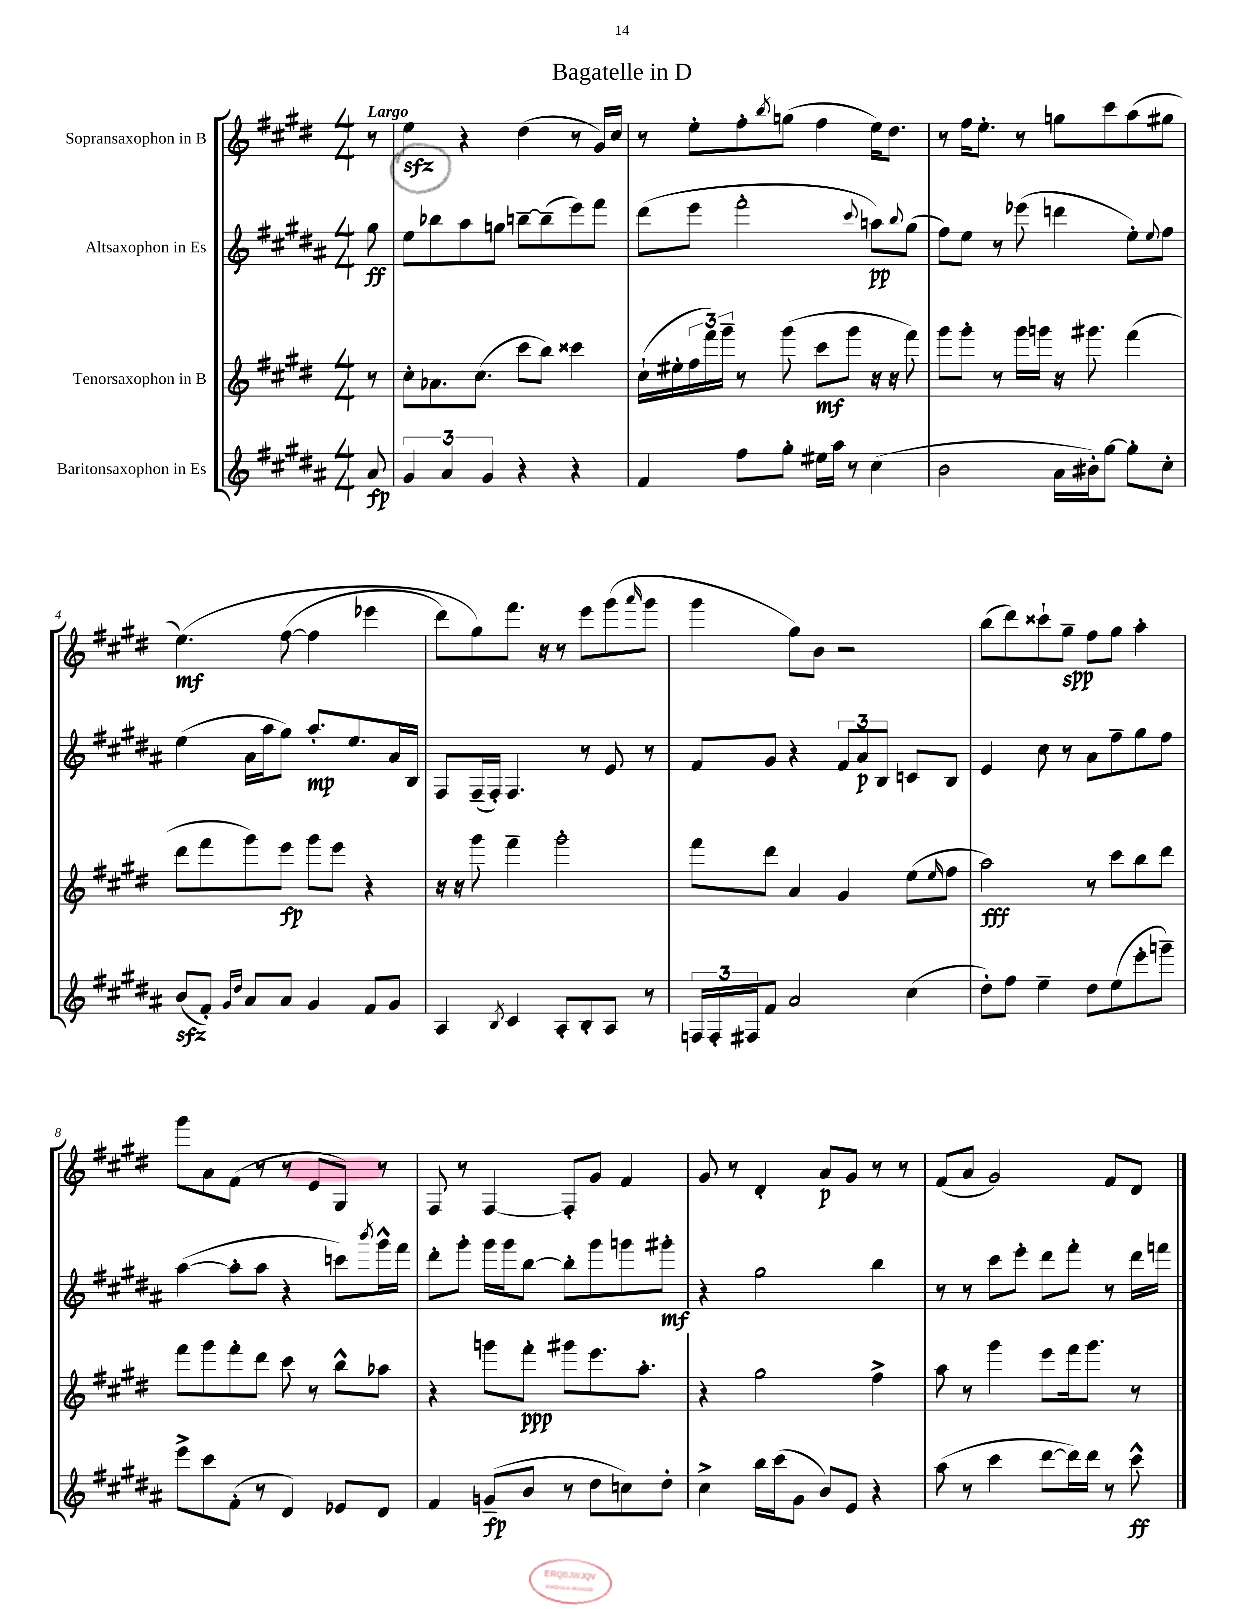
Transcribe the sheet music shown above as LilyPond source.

\header { title = "Bagatelle in D" }
<<
\new StaffGroup <<
\new Staff = "s0" \with { instrumentName = "Sopransaxophon in B" } {
    \clef treble \key e \major \numericTimeSignature \time 4/4 \partial 8 \tempo "Largo"
    r8 |
    e''4\sfz r4 dis''4( r8 gis'16) cis''16 |
    r8 e''8-. fis''8-. \acciaccatura { b''8 } g''8( fis''4 e''16) dis''8. |
    r8 fis''16 e''8.-. r8 g''8 cis'''8 a''8( gis''8 |
    e''4.\mf)\( fis''8~( fis''4 ees'''4 |
    dis'''8) gis''8\) fis'''8. r16 r8 e'''8 gis'''8( \grace { a'''16 } gis'''8 |
    gis'''4 gis''8) b'8 r2 |
    b''8( dis'''8) cisis'''8-! gis''8--\spp fis''8 gis''8 a''4-. |
    gis'''8 a'8 fis'8( r8 r8 e'8 gis8) r8 |
    fis8 r8 fis4~ fis8-. gis'8 fis'4 |
    gis'8 r8 dis'4-. a'8\p gis'8 r8 r8 |
    fis'8( a'8 gis'2) fis'8 dis'8 \bar "|." |
}
\new Staff = "s1" \with { instrumentName = "Altsaxophon in Es" } {
    \clef treble \key b \major \numericTimeSignature \time 4/4 \partial 8
    gis''8\ff |
    e''8 bes''8 ais''8 g''8 b''8~-- b''8--( e'''8) fis'''8 |
    dis'''8( e'''8 fis'''2-. \appoggiatura { cis'''8 } a''8\pp) \appoggiatura { b''8 } gis''8( |
    fis''8) e''8 r8 ees'''8( d'''4 e''8-.) \appoggiatura { e''8 } fis''8 |
    e''4( ais'16 ais''16 gis''8) ais''8.-.\mp e''8. ais'16 b16 |
    fis8 fis16--( fis16-.) fis4. r8 e'8 r8 |
    fis'8 gis'8 r4 \tuplet 3/2 { fis'8 ais'8\p b8 } c'8 b8 |
    e'4 cis''8 r8 ais'8 fis''8-- gis''8 fis''8 |
    ais''4~( ais''8-. ais''8 r4 c'''8) \acciaccatura { b'''8 } gis'''16-^ fis'''16 |
    dis'''8-. gis'''8-. gis'''16 gis'''16 b''8~ b''8-. gis'''8 g'''8 gis'''8-.\mf |
    r4 gis''2 b''4 |
    r8 r8 cis'''8 e'''8-. dis'''8 fis'''8-. r8 dis'''16 f'''16 \bar "|." |
}
\new Staff = "s2" \with { instrumentName = "Tenorsaxophon in B" } {
    \clef treble \key e \major \numericTimeSignature \time 4/4 \partial 8
    r8 |
    cis''8-. aes'8. cis''8.( cis'''8 b''8) cisis'''4 |
    cis''16-!( eis''16-. \tuplet 3/2 { fis''16 fis'''16) gis'''16-- } r8 gis'''8( cis'''8\mf gis'''8 r16 r16 fis'''8) |
    gis'''8 gis'''8-. r8 gis'''16 g'''16 r16 gis'''8. fis'''4( |
    dis'''8 fis'''8 gis'''8) e'''8\fp gis'''8 e'''8 r4 |
    r16 r16 gis'''8 fis'''4-- gis'''2-. |
    fis'''8 dis'''8 a'4 gis'4 e''8( \grace { e''16 } fis''8 |
    a''2\fff) r8 cis'''8 b''8 dis'''8 |
    fis'''8 gis'''8 fis'''8-. dis'''8 cis'''8 r8 b''8-^ aes''8 |
    r4 g'''8 fis'''8-.\ppp gis'''8 e'''8. a''8.-. |
    r4 gis''2 fis''4-> |
    a''8 r8 gis'''4 e'''8 fis'''16 gis'''8. r8 \bar "|." |
}
\new Staff = "s3" \with { instrumentName = "Baritonsaxophon in Es" } {
    \clef treble \key b \major \numericTimeSignature \time 4/4 \partial 8
    ais'8\fp |
    \tuplet 3/2 { gis'4 ais'4 gis'4 } r4 r4 |
    fis'4 fis''8 gis''8-. eis''16 ais''16 r8 cis''4( |
    b'2 ais'16 bis'16-.) gis''8~ gis''8-. cis''8-. |
    b'8\sfz( fis'8-.) \grace { gis'16 dis''16 } ais'8 ais'8 gis'4 fis'8 gis'8 |
    ais4 \acciaccatura { b8 } cis'4 ais8-. b8-. ais8 r8 |
    \tuplet 3/2 { f16 f16-. fis16 } fis'8 ais'2 cis''4( |
    dis''8-.) fis''8 e''4-- dis''8 e''8( e'''8-. g'''8--) |
    e'''8-> cis'''8 fis'8-.( r8 dis'4) ees'8 dis'8 |
    fis'4 g'8--\fp( b'8 r8 dis''8 c''8) dis''8-. |
    cis''4-> b''16 cis'''16( gis'8 b'8) e'8 r4 |
    ais''8( r8 cis'''4 dis'''8~ dis'''16) dis'''16 r8 cis'''8-^\ff \bar "|." |
}
>>
>>
